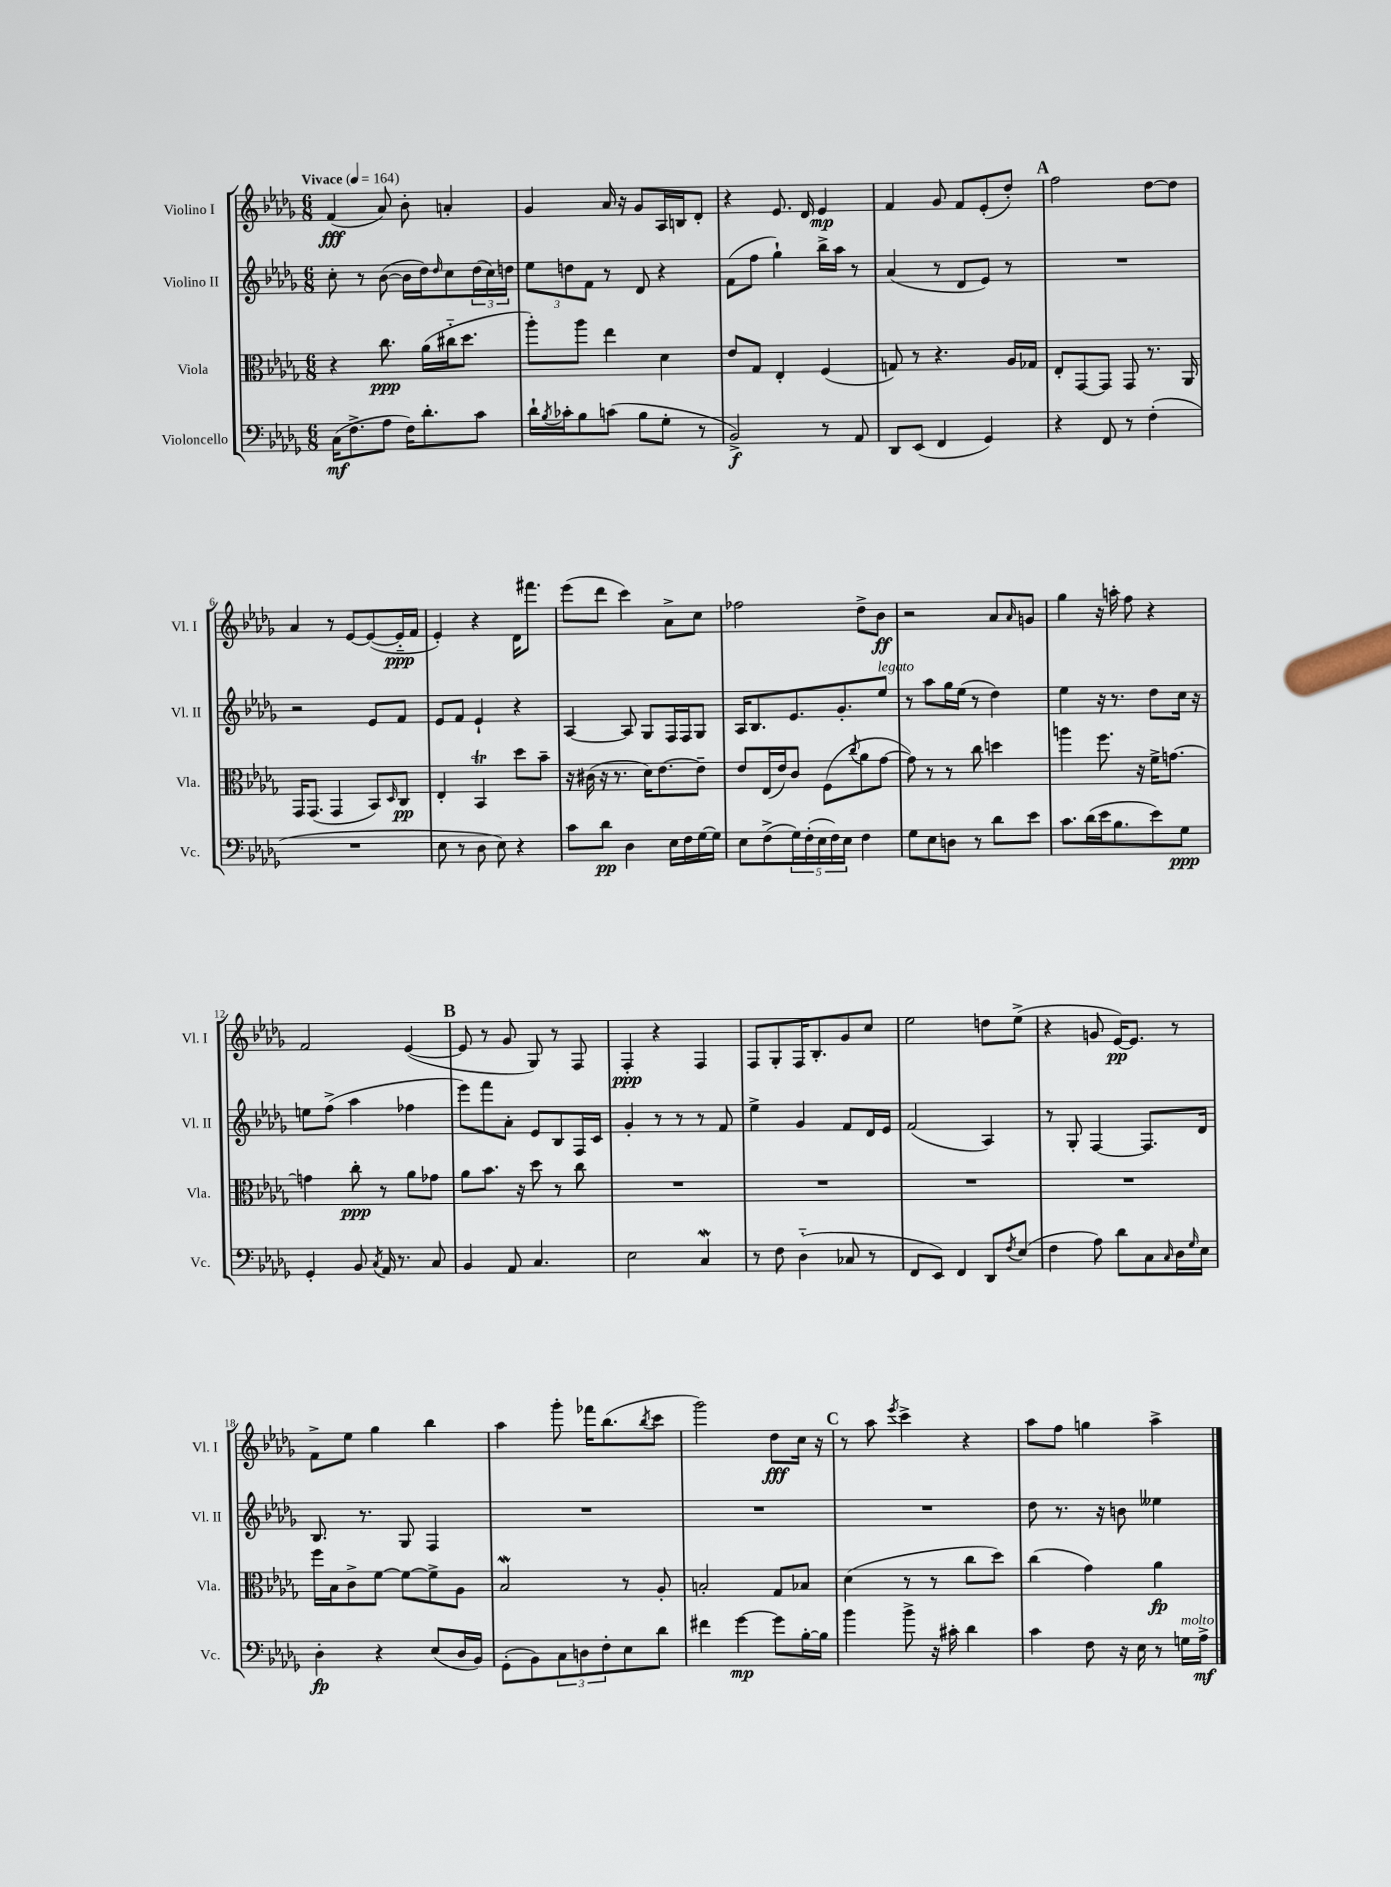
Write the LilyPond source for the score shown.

<<
\new StaffGroup <<
\new Staff = "s0" \with { instrumentName = "Violino I" shortInstrumentName = "Vl. I" } {
    \clef treble \key des \major \numericTimeSignature \time 6/8 \tempo "Vivace" 4 = 164
    f'4\fff( aes'8) bes'8-. a'4-. |
    ges'4 aes'16 r16 ges'8 aes16 b16 des'8-. |
    r4 ees'8. des'16 ees'4\mp |
    f'4 ges'8 f'8 ees'8-.( des''8-.) |
    \mark \markup { \bold "A" } f''2 des''8~ des''8 |
    aes'4 r8 ees'8~ ees'8~( ees'16-_\ppp f'16 |
    ees'4-.) r4 des'16 fis'''8. |
    ees'''8( des'''8 c'''4) aes'8-> c''8 |
    fes''2 des''8-> bes'8\ff |
    r2 aes'8 \grace { aes'16 } g'8 |
    ges''4 r16 a''16-. f''8 r4 |
    f'2 ees'4~( |
    \mark \markup { \bold "B" } ees'8 r8 ges'8 ges8) r8 f8 |
    f4-.\ppp r4 f4 |
    f8 ges8-. f16 bes8.-. ges'8 c''8 |
    ees''2 d''8 ees''8->( |
    r4 g'8 ees'16~\pp) ees'8. r8 |
    f'8-> ees''8 ges''4 bes''4 |
    aes''4 ges'''8-. fes'''16 bes''8.( \acciaccatura { bes''8 } c'''8 |
    ges'''2) des''8\fff c''16 r16 |
    \mark \markup { \bold "C" } r8 aes''8 \acciaccatura { ees'''8 } c'''4-> r4 |
    aes''8 f''8 g''4 aes''4-> \bar "|." |
}
\new Staff = "s1" \with { instrumentName = "Violino II" shortInstrumentName = "Vl. II" } {
    \clef treble \key des \major \numericTimeSignature \time 6/8
    c''8-. r8 bes'8~( bes'16 des''16) \grace { des''16 } c''8 \tuplet 3/2 { des''16( c''16) d''16 } |
    \tuplet 3/2 { ees''8 d''8 f'8 } r8 des'8 r4 |
    f'8( f''8 ges''4-!) bes''16-> aes''16 r8 |
    aes'4( r8 des'8 ees'8) r8 |
    \mark \markup { \bold "A" } R2. |
    r2 ees'8 f'8 |
    ees'8 f'8 ees'4-! r4 |
    aes4~ aes8 ges8 f16 f16 ges8 |
    aes16 bes8. ees'8. ges'8.-. ees''8^\markup { \italic "legato" } |
    r8 aes''8 ges''16 ees''16( r8 des''4) |
    ees''4 r16 r8. des''8 c''16 r16 |
    e''8 f''8->( aes''4 fes''4 |
    \mark \markup { \bold "B" } ees'''8) f'''8 aes'8-. ees'8 bes8 f16 c'16 |
    ges'4-. r8 r8 r8 f'8 |
    ees''4-> ges'4 f'8 des'16 ees'16 |
    f'2( aes4) |
    r8 ges8-. f4~ f8. des'16 |
    bes8. r8. ges8 f4 |
    R2. |
    R2. |
    \mark \markup { \bold "C" } R2. |
    des''8 r8. r16 b'8 eeses''4 \bar "|." |
}
\new Staff = "s2" \with { instrumentName = "Viola" shortInstrumentName = "Vla." } {
    \clef alto \key des \major \numericTimeSignature \time 6/8
    r4 c''8.\ppp aes'16( cis''16-_ des''8. |
    aes''8-.) aes''8 ees''4 des'4 |
    ees'8 ges8 ees4-. f4( |
    g8) r8 r4. aes16 ges16 |
    \mark \markup { \bold "A" } ees8-. ges,8~ ges,8 ges,8 r8. aes,16 |
    ges,16 ges,8.( ges,4 bes,8) \grace { des16 } c8\pp |
    ees4-. bes,4\trill des''8 bes'8-- |
    r16 cis'16( r16 r8. des'16) ees'8.~ ees'8-- |
    ees'8 ees16( ees'16) c'8 f8( \acciaccatura { c''8 } aes'8 ges'8~ |
    ges'8) r8 r8 c''8 d''4 |
    a''4 f''8. r16 f'16-> g'8.~ |
    g'4 c''8-.\ppp r8 aes'8 ges'8 |
    \mark \markup { \bold "B" } aes'8 bes'8. r16 des''8 r8 c''8 |
    R2. |
    R2. |
    R2. |
    R2. |
    f''16 bes16 c'8-> f'8~ f'8~ f'8-> aes8 |
    bes2\mordent r8 aes8-. |
    b2-. ges8 bes8 |
    \mark \markup { \bold "C" } des'4( r8 r8 c''8 des''8) |
    c''4( ges'4) aes'4\fp \bar "|." |
}
\new Staff = "s3" \with { instrumentName = "Violoncello" shortInstrumentName = "Vc." } {
    \clef bass \key des \major \numericTimeSignature \time 6/8
    c16\mf( f8.-> aes8 f16) des'8.-. c'8 |
    des'16-! \acciaccatura { bes8 } ces'16-. bes8 c'8( bes8 ges8-. r8 |
    bes,2->\f) r8 aes,8 |
    des,8 ees,8( f,4 ges,4) |
    \mark \markup { \bold "A" } r4 f,8 r8 f4-.( |
    R2. |
    ees8 r8 des8 ees8) r4 |
    c'8 des'8\pp des4 ees16 f16 ges16~ ges16 |
    ees8 f8->( \tuplet 5/4 { ges16) f16-.( ees16 f16) ees16 } f4 |
    ges8 ees8 d8 r8 des'8 ees'8 |
    c'8. des'16( ees'16 bes8. ees'8) ges8\ppp |
    ges,4-. bes,8 \acciaccatura { c8 } aes,16 r8. c8 |
    \mark \markup { \bold "B" } bes,4 aes,8 c4. |
    ees2 c4\mordent |
    r8 f8 des4-_( ces8 r8 |
    f,8 ees,8) f,4 des,8 \acciaccatura { f8 } ees8( |
    f4 aes8) des'8 c8 \grace { c16 } des16 \grace { ges16 } ees16 |
    des4-.\fp r4 ees8( des16 bes,16) |
    ges,8-.( bes,8) \tuplet 3/2 { c8 d8 f8-. } ees8 des'8 |
    fis'4 ges'4~\mp ges'8 bes16~-. bes16 |
    \mark \markup { \bold "C" } bes'4 bes'8-> r16 cis'16-. des'4 |
    c'4 f8 r16 ees16 r8 g16^\markup { \italic "molto" } aes16->\mf \bar "|." |
}
>>
>>
